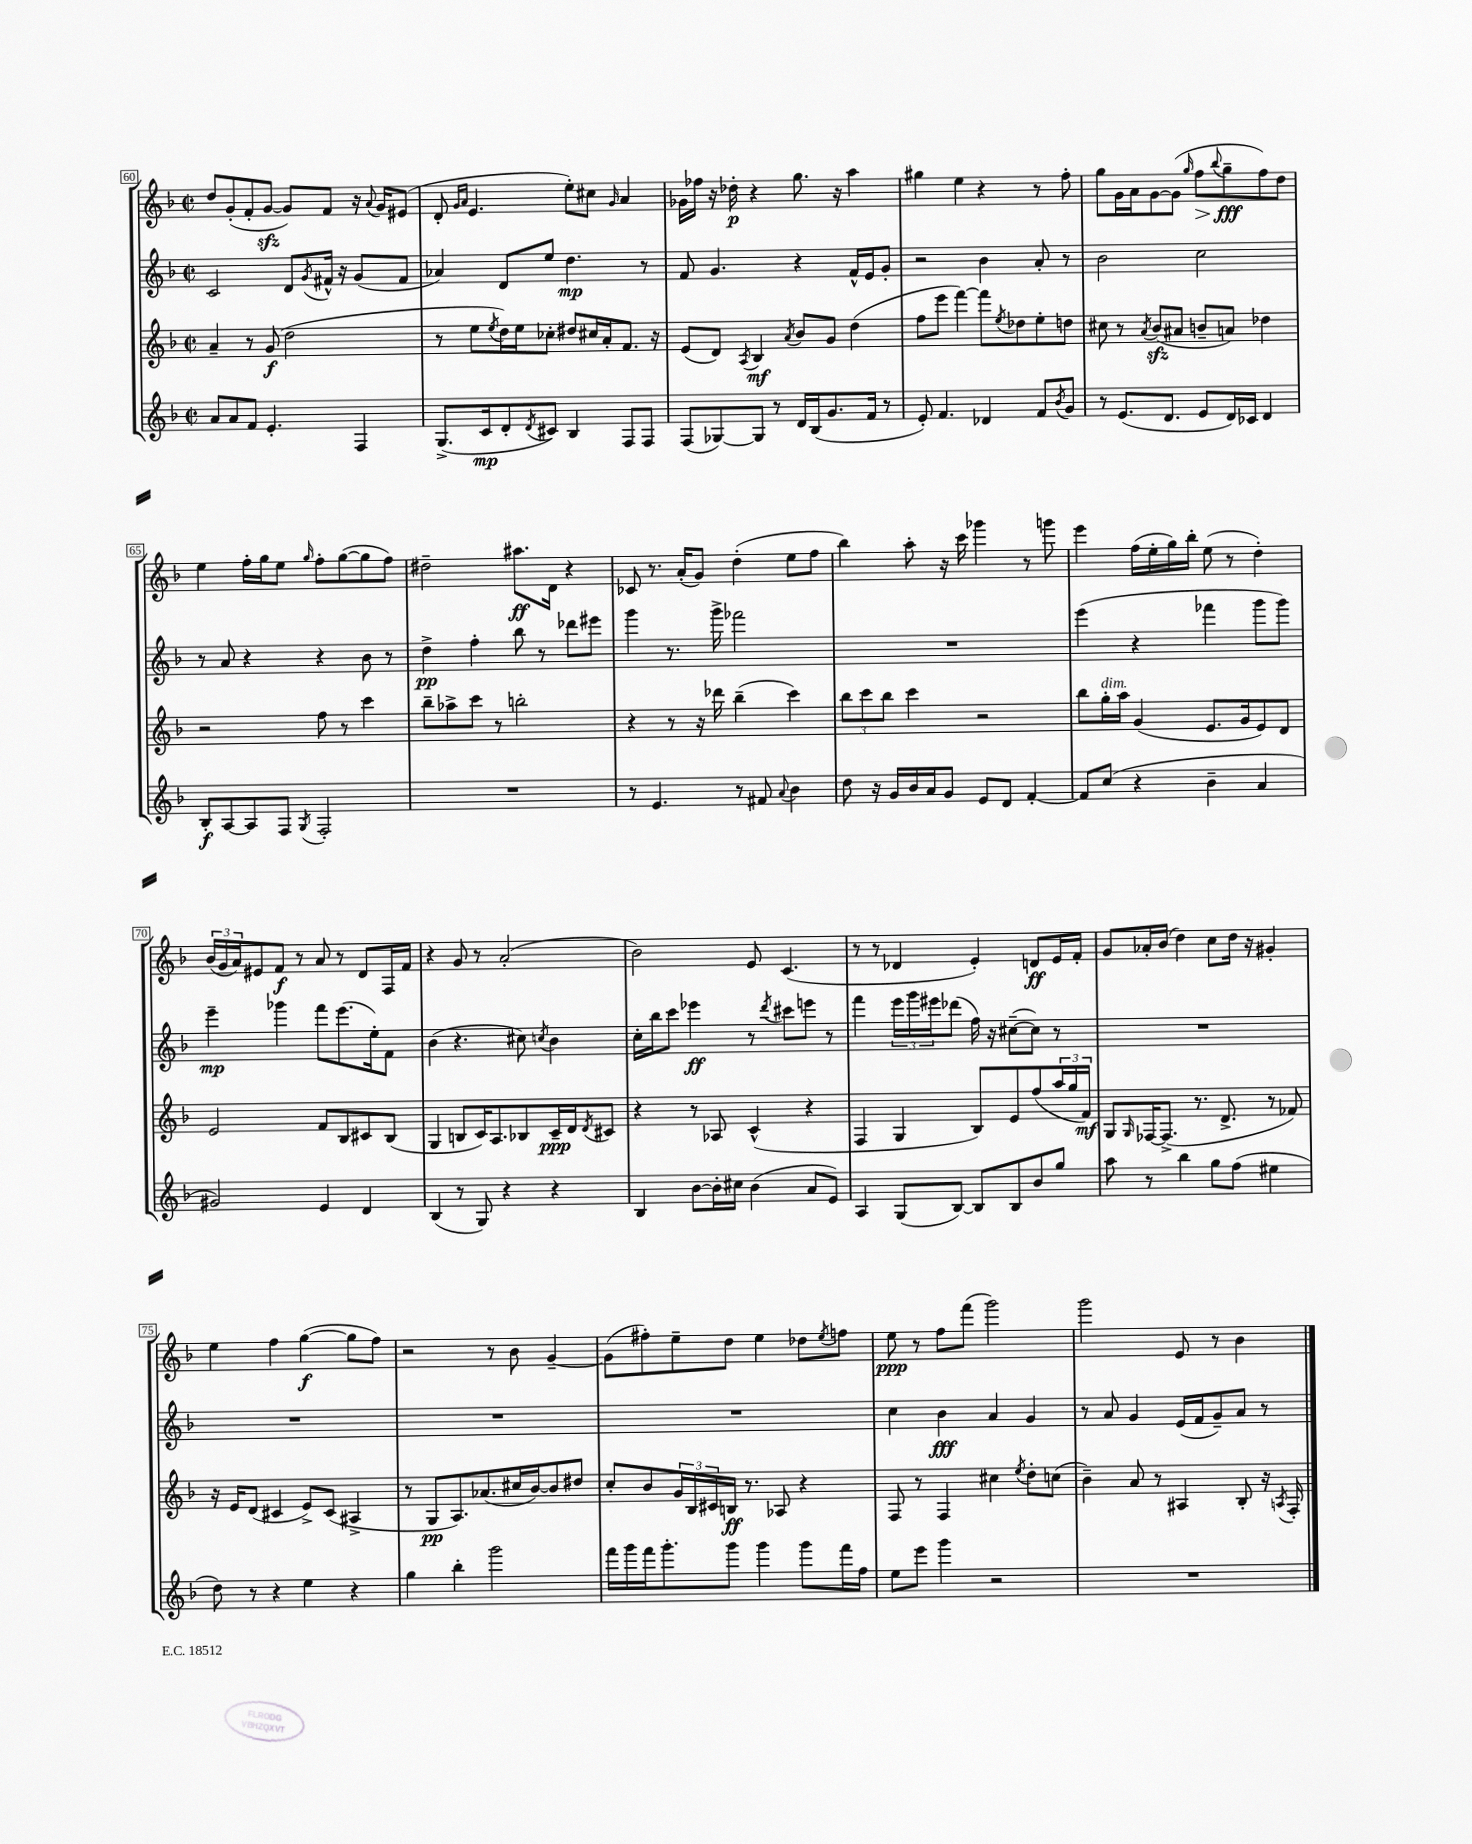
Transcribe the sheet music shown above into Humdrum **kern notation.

**kern	**kern	**kern	**kern
*staff4	*staff3	*staff2	*staff1
*clefG2	*clefG2	*clefG2	*clefG2
*k[b-]	*k[b-]	*k[b-]	*k[b-]
*M2/2	*M2/2	*M2/2	*M2/2
*met(c|)	*met(c|)	*met(c|)	*met(c|)
8a	4a~	2c	8dd
8a	.	.	(8g'
8f	8r	.	8f'
4.e'	(8g	.	[8g
.	2dd	8d	8g])
.	.	8qg	.
.	.	16f#^^	8f
.	.	16r	.
4F	.	(8g	16r
.	.	.	8qqa
.	.	.	16g
.	.	8f#	(8e#
=	=	=	=
(8.G^	8r	4a-)	8d'
.	.	.	16qqg
.	.	.	16qqa
.	8ee	.	4.e
16c	.	.	.
.	8qee	.	.
8d'	16dd)	8d	.
.	16ee	.	.
8qd	.	.	.
8c#)	8cc-'	8ee	.
4B-	8dd#	4.dd	8ee')
.	16cc#	.	8cc#
.	16a'	.	.
.	.	.	16qqg
8F	8.f	.	4a
8F	.	8r	.
.	16r	.	.
=	=	=	=
(8F	(8e	8f	16g-
.	.	.	16ff-
[8G-)	8d)	4.g	16r
.	.	.	16dd-'
.	8qA	.	.
8G-]	4B-	.	4r
8r	.	.	.
.	8qa	.	.
16d	8b-	4r	8.gg
(16B-	.	.	.
8.g	8g	.	.
.	.	.	16r
.	(4dd	16f^^	4aa
16f	.	16e	.
8r	.	8g'	.
=	=	=	=
8e')	8ff	2r	4gg#
4.f	8eee	.	.
.	[4fff)	.	4ee
4d-	8fff]	4b-	4r
.	8qee	.	.
.	8dd-	.	.
8f	8ee'	8a'	8r
8qb-	.	.	.
8g	8dd	8r	8ff'
=	=	=	=
8r	8cc#	2b-	8gg
(8.e	8r	.	16g
.	.	.	16a
.	8qa	.	.
.	(8b-	.	[8g
8.d	.	.	.
.	8a#	.	(8g]
.	.	.	16qqgg
8e	8b~	2cc	8ff
.	.	.	8qqbb-
16d)	8a)	.	8gg~
16c-	.	.	.
4d	4dd-	.	8ff)
.	.	.	8dd
=	=	=	=
8B-'	2r	8r	4ee
[8A	.	8a	.
8A]	.	4r	16ff'
.	.	.	16gg
8F	.	.	8ee
8qG	.	.	16qqgg
2F'	8ff	4r	8ff'
.	8r	.	([8gg
.	4ccc	8b-	8gg]
.	.	8r	8ff)
=	=	=	=
1r	8bb-~	4dd^	2dd#~
.	8aa-^	.	.
.	8ccc	4ff'	.
.	8r	.	.
.	2bb'	8bb-	8.aa#
.	.	8r	.
.	.	.	16d
.	.	8ddd-	4r
.	.	8eee#	.
=	=	=	=
8r	4r	4ggg	8c-
4.e	.	.	8.r
.	8r	8.r	.
.	.	.	(16a'
.	16r	.	8g)
.	16ddd-	16ggg^	.
8r	(4bb-~	2fff-	(4dd'
8f#	.	.	.
8qqa	.	.	.
4b-	4ccc)	.	8ee
.	.	.	8ff
=	=	=	=
8dd	12bb-	1r	4bb-)
.	12ccc	.	.
16r	.	.	.
.	12bb-	.	.
16g	.	.	.
16b-	4ccc	.	8aa'
16a	.	.	.
8g	.	.	16r
.	.	.	16ccc
8e	2r	.	4ggg-
8d	.	.	.
[4f'	.	.	8r
.	.	.	8ggg
=	=	=	=
8f]	8bb-	(4eee	4eee
(8cc	16gg'	.	.
.	16aa	.	.
4r	(4g	4r	(16ff
.	.	.	16ee'
.	.	.	16gg)
.	.	.	16bb-'
4b-~	8.e	4fff-	(8ee
.	.	.	8r
.	16g	.	.
4a	8e)	8ggg	4dd')
.	8d	8ggg)	.
=	=	=	=
2g#)	2e	4eee~	(24b-
.	.	.	24g
.	.	.	24a)
.	.	.	8e#
.	.	4ggg-	8f
.	.	.	8r
4e	8f	8fff	8a
.	8B-	(8.eee	8r
4d	8c#	.	8d
.	.	16ee')	.
.	(8B-	8f	16F
.	.	.	16f
=	=	=	=
(4B-	4G	(4b-	4r
8r	8B	4.r	8g
8G)	16c)	.	8r
.	8.A	.	.
4r	.	.	(2a'
.	8B-	8cc#)	.
.	.	8qcc	.
4r	16c~	4b-	.
.	16d	.	.
.	8qd	.	.
.	8c#	.	.
=	=	=	=
4B-	4r	16cc'	2b-)
.	.	16bb-	.
.	.	8ccc	.
[8b-	8r	4eee-	.
16b-']	8A-	.	.
16cc#	.	.	.
(4b-	(4c^^	8r	8e
.	.	8qddd	.
.	.	8ccc#	(4.c
8a	4r	8eee	.
8e)	.	8r	.
=	=	=	=
4A	4F	4fff	8r
.	.	.	8r
(8G	4G	24eee	4d-
.	.	24ggg	.
.	.	24eee#	.
[8B-)	.	(8ddd-	.
8B-]	8B-)	16ff)	4e')
.	.	16r	.
8B-	8e	([8cc#~	.
8b-	(8ff	8cc#])	8d
8gg	24aa	8r	16e
.	24gg	.	.
.	.	.	16f'
.	24f)	.	.
=	=	=	=
8aa	8G	1r	8g
.	16qqG	.	.
8r	[16F-	.	16a-'
.	(8.F-^]	.	(16b-
4bb-	.	.	4dd)
.	8.r	.	.
8gg	.	.	8cc
.	8.d^	.	.
(8ff	.	.	16dd
.	.	.	16r
4ee#	8r	.	4g#'
.	8f-)	.	.
=	=	=	=
8dd)	16r	1r	4ee
.	16e	.	.
8r	(8d	.	.
4r	4c#	.	4ff
4ee	8e^)	.	([4gg
.	(8c#	.	.
4r	4A#^	.	8gg]
.	.	.	8ff)
=	=	=	=
4gg	8r	1r	2r
.	8G	.	.
4bb-'	8.A)	.	.
.	(8.a-	.	.
2ggg	.	.	8r
.	16cc#	.	8b-
.	[16b-)	.	.
.	8b-]	.	[4g~
.	8dd#	.	.
=	=	=	=
16fff	8cc'	1r	(8g]
16ggg	.	.	.
16fff	8b-	.	8ff#')
8.ggg'	.	.	.
.	24g	.	8ee~
.	24B-	.	.
.	24c#	.	.
8ggg	16B	.	8dd
.	8.r	.	.
4ggg	.	.	4ee
.	8A-	.	.
8ggg	4r	.	8dd-
.	.	.	8qee
16fff	.	.	8ff
16ff	.	.	.
=	=	=	=
8ee	8F	4cc	8ee
8eee	8r	.	8r
4ggg	4F	4b-	8ff
.	.	.	(8fff
2r	4cc#	4a	2ggg)
.	8qee	.	.
.	8dd'	4g	.
.	(8cc	.	.
=	=	=	=
1r	4b-~)	8r	2ggg
.	.	8a	.
.	8a	4g	.
.	8r	.	.
.	4A#	(16e	8e
.	.	16f	.
.	.	8g~)	8r
.	8B-'	8a	4b-
.	16r	8r	.
.	8qA	.	.
.	16F'	.	.
==	==	==	==
*-	*-	*-	*-
